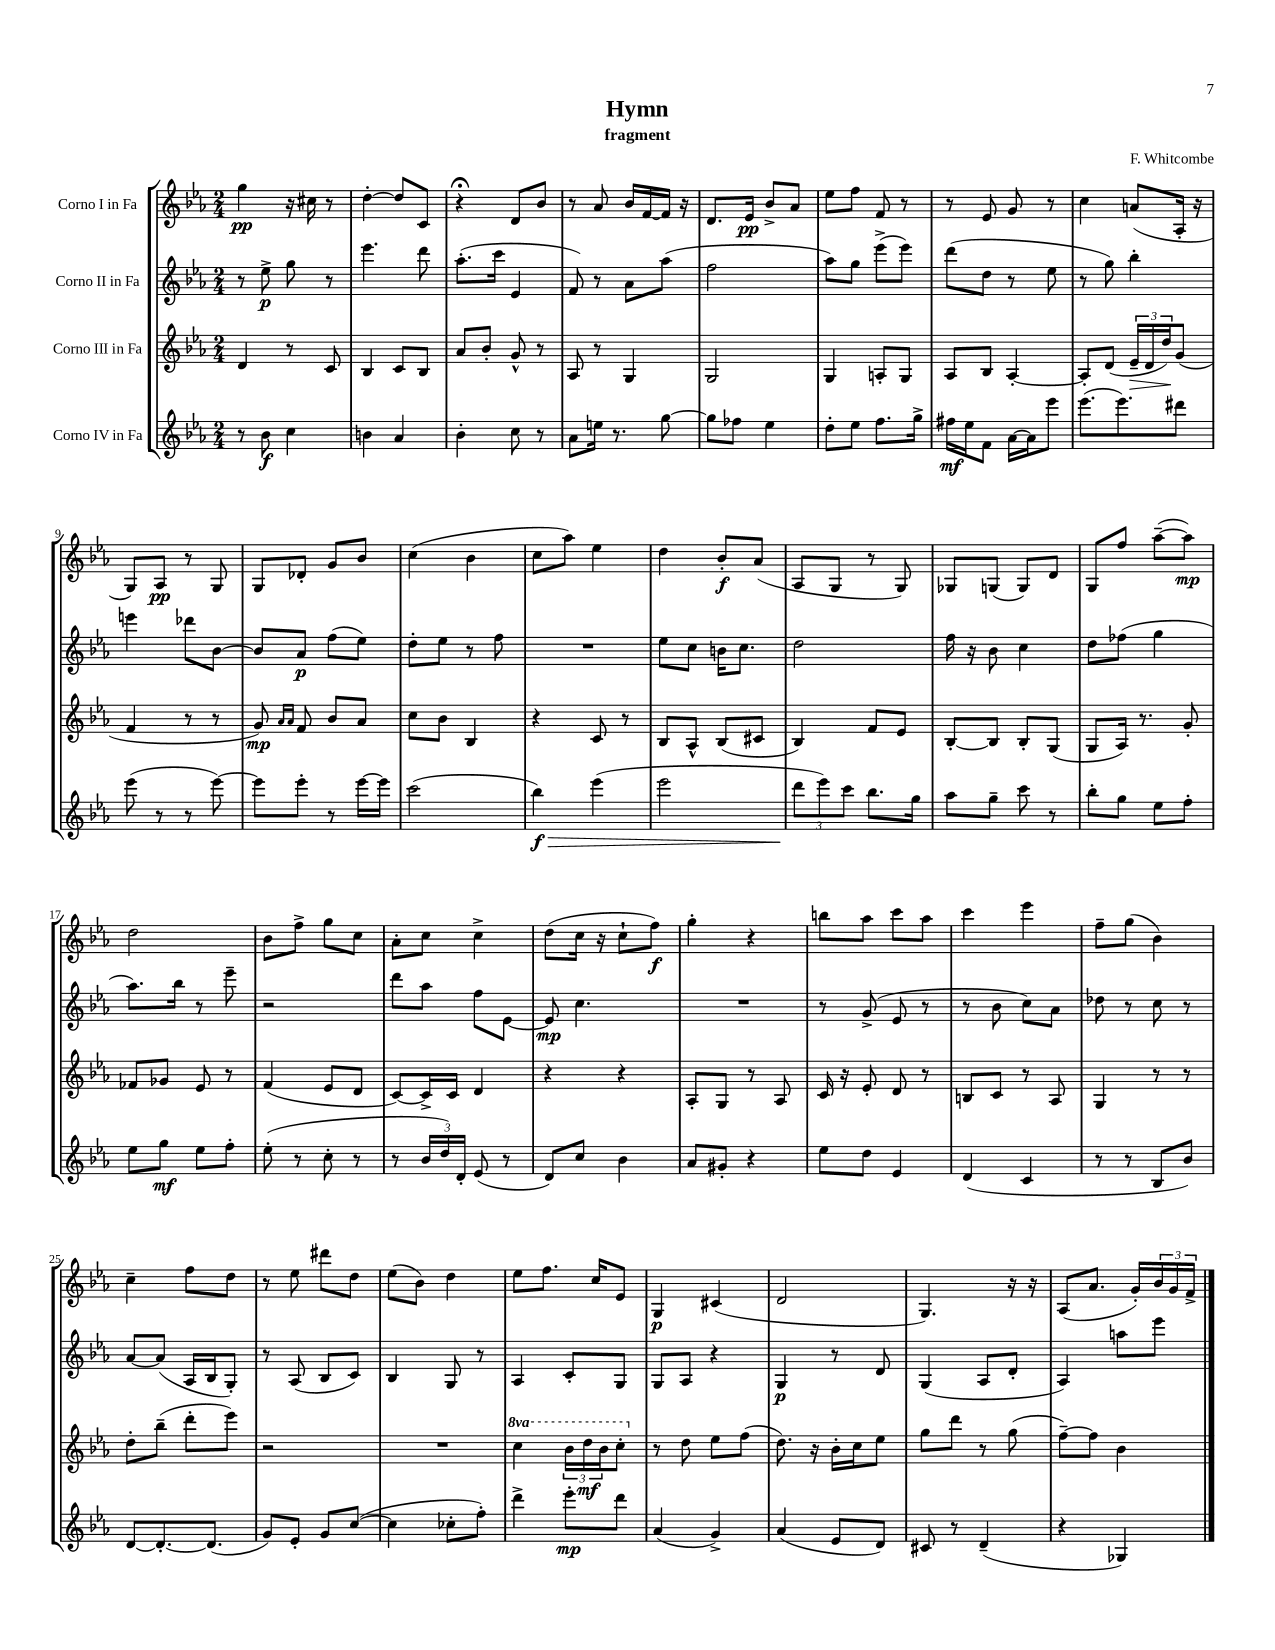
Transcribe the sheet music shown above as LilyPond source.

\header { title = "Hymn" composer = "F. Whitcombe" subtitle = "fragment" }
<<
\new StaffGroup <<
\new Staff = "s0" \with { instrumentName = "Corno I in Fa" } {
    \clef treble \key ees \major \numericTimeSignature \time 2/4
    g''4\pp r16 cis''16 r8 |
    d''4~-. d''8 c'8 |
    r4\fermata d'8 bes'8 |
    r8 aes'8 bes'16 f'16~ f'16 r16 |
    d'8. ees'16\pp bes'8-> aes'8 |
    ees''8 f''8 f'8 r8 |
    r8 ees'8 g'8 r8 |
    c''4 a'8( aes16-. r16 |
    g8) aes8\pp r8 g8 |
    g8 des'8-. g'8 bes'8 |
    c''4( bes'4 |
    c''8 aes''8) ees''4 |
    d''4 bes'8-.\f aes'8( |
    aes8 g8 r8 g8) |
    ges8 g8( g8) d'8 |
    g8 f''8 aes''8~--( aes''8\mp) |
    d''2 |
    bes'8 f''8-> g''8 c''8 |
    aes'8-. c''8 c''4-> |
    d''8( c''16 r16 c''8-! f''8\f) |
    g''4-. r4 |
    b''8 aes''8 c'''8 aes''8 |
    c'''4 ees'''4 |
    f''8-- g''8( bes'4) |
    c''4-- f''8 d''8 |
    r8 ees''8 dis'''8 d''8 |
    ees''8( bes'8) d''4 |
    ees''8 f''8. c''16 ees'8 |
    g4\p cis'4( |
    d'2 |
    g4.) r16 r16 |
    aes8( aes'8. g'16-.) \tuplet 3/2 { bes'16 g'16 f'16-> } \bar "|." |
}
\new Staff = "s1" \with { instrumentName = "Corno II in Fa" } {
    \clef treble \key ees \major \numericTimeSignature \time 2/4
    r8 ees''8->\p g''8 r8 |
    ees'''4. d'''8 |
    aes''8.-.( c'''16 ees'4 |
    f'8) r8 aes'8 aes''8( |
    f''2 |
    aes''8) g''8 ees'''8->( ees'''8) |
    d'''8( d''8 r8 ees''8 |
    r8 g''8) bes''4-. |
    e'''4 des'''8 bes'8~ |
    bes'8 aes'8\p f''8( ees''8) |
    d''8-. ees''8 r8 f''8 |
    R2 |
    ees''8 c''8 b'16 c''8. |
    d''2 |
    f''16 r16 bes'8 c''4 |
    d''8 fes''8( g''4 |
    aes''8.) bes''16 r8 ees'''8-- |
    r2 |
    d'''8 aes''8 f''8 ees'8~ |
    ees'8\mp c''4. |
    R2 |
    r8 g'8->( ees'8 r8 |
    r8 bes'8 c''8) aes'8 |
    des''8 r8 c''8 r8 |
    aes'8~ aes'8( aes16 bes16 g8-.) |
    r8 aes8( bes8 c'8) |
    bes4 g8 r8 |
    aes4 c'8-. g8 |
    g8 aes8 r4 |
    g4\p r8 d'8 |
    g4( aes8 d'8-. |
    aes4) a''8 ees'''8 \bar "|." |
}
\new Staff = "s2" \with { instrumentName = "Corno III in Fa" } {
    \clef treble \key ees \major \numericTimeSignature \time 2/4 \set Staff.ottavationMarkups = #ottavation-simple-ordinals
    d'4 r8 c'8 |
    bes4 c'8 bes8 |
    aes'8 bes'8-. g'8-^ r8 |
    aes8 r8 g4 |
    g2 |
    g4 a8-. g8 |
    aes8 bes8 aes4~-. |
    aes8-. d'8( \tuplet 3/2 { ees'16--\> d'16 d''16\!) } g'8( |
    f'4 r8 r8 |
    g'8\mp) \grace { aes'16 aes'16 } f'8 bes'8 aes'8 |
    c''8 bes'8 bes4 |
    r4 c'8 r8 |
    bes8 aes8-^ bes8( cis'8 |
    bes4) f'8 ees'8 |
    bes8~-. bes8 bes8-. g8( |
    g8 aes16) r8. g'8-. |
    fes'8 ges'8 ees'8 r8 |
    f'4( ees'8 d'8 |
    c'8~) c'16-> c'16 d'4 |
    r4 r4 |
    aes8-. g8 r8 aes8 |
    c'16 r16 ees'8-. d'8 r8 |
    b8 c'8 r8 aes8 |
    g4 r8 r8 |
    d''8-. bes''8--( d'''8-. ees'''8) |
    r2 |
    R2 |
    \ottava #1 c'''4 \tuplet 3/2 { bes''16 d'''16\mf bes''16 } c'''8-. \ottava #0 |
    r8 d''8 ees''8 f''8( |
    d''8.) r16 bes'16-. c''16 ees''8 |
    g''8 d'''8 r8 g''8( |
    f''8~--) f''8 bes'4 \bar "|." |
}
\new Staff = "s3" \with { instrumentName = "Corno IV in Fa" } {
    \clef treble \key ees \major \numericTimeSignature \time 2/4
    r8 bes'8\f c''4 |
    b'4 aes'4 |
    bes'4-. c''8 r8 |
    aes'8 e''16 r8. g''8~ |
    g''8 fes''8 ees''4 |
    d''8-. ees''8 f''8. g''16-> |
    fis''16\mf ees''16 f'8 aes'16~ aes'16 ees'''8 |
    ees'''8.( ees'''8.) dis'''8 |
    ees'''8( r8 r8 ees'''8~) |
    ees'''8 ees'''8-. r8 ees'''16~ ees'''16 |
    c'''2( |
    bes''4\f\>) ees'''4( |
    ees'''2 |
    \tuplet 3/2 { d'''8\! ees'''8) c'''8 } bes''8. g''16 |
    aes''8 g''8-- c'''8 r8 |
    bes''8-. g''8 ees''8 f''8-. |
    ees''8 g''8\mf ees''8 f''8-. |
    ees''8-.( r8 c''8-. r8 |
    r8 \tuplet 3/2 { bes'16 d''16) d'16-. } ees'8( r8 |
    d'8) c''8 bes'4 |
    aes'8 gis'8-. r4 |
    ees''8 d''8 ees'4 |
    d'4( c'4 |
    r8 r8 bes8 bes'8) |
    d'8~ d'8.~-. d'8.( |
    g'8) ees'8-. g'8 c''8~( |
    c''4 ces''8-. f''8-.) |
    d'''4-> ees'''8-.\mp d'''8 |
    aes'4( g'4->) |
    aes'4( ees'8 d'8) |
    cis'8 r8 d'4--( |
    r4 ges4) \bar "|." |
}
>>
>>
